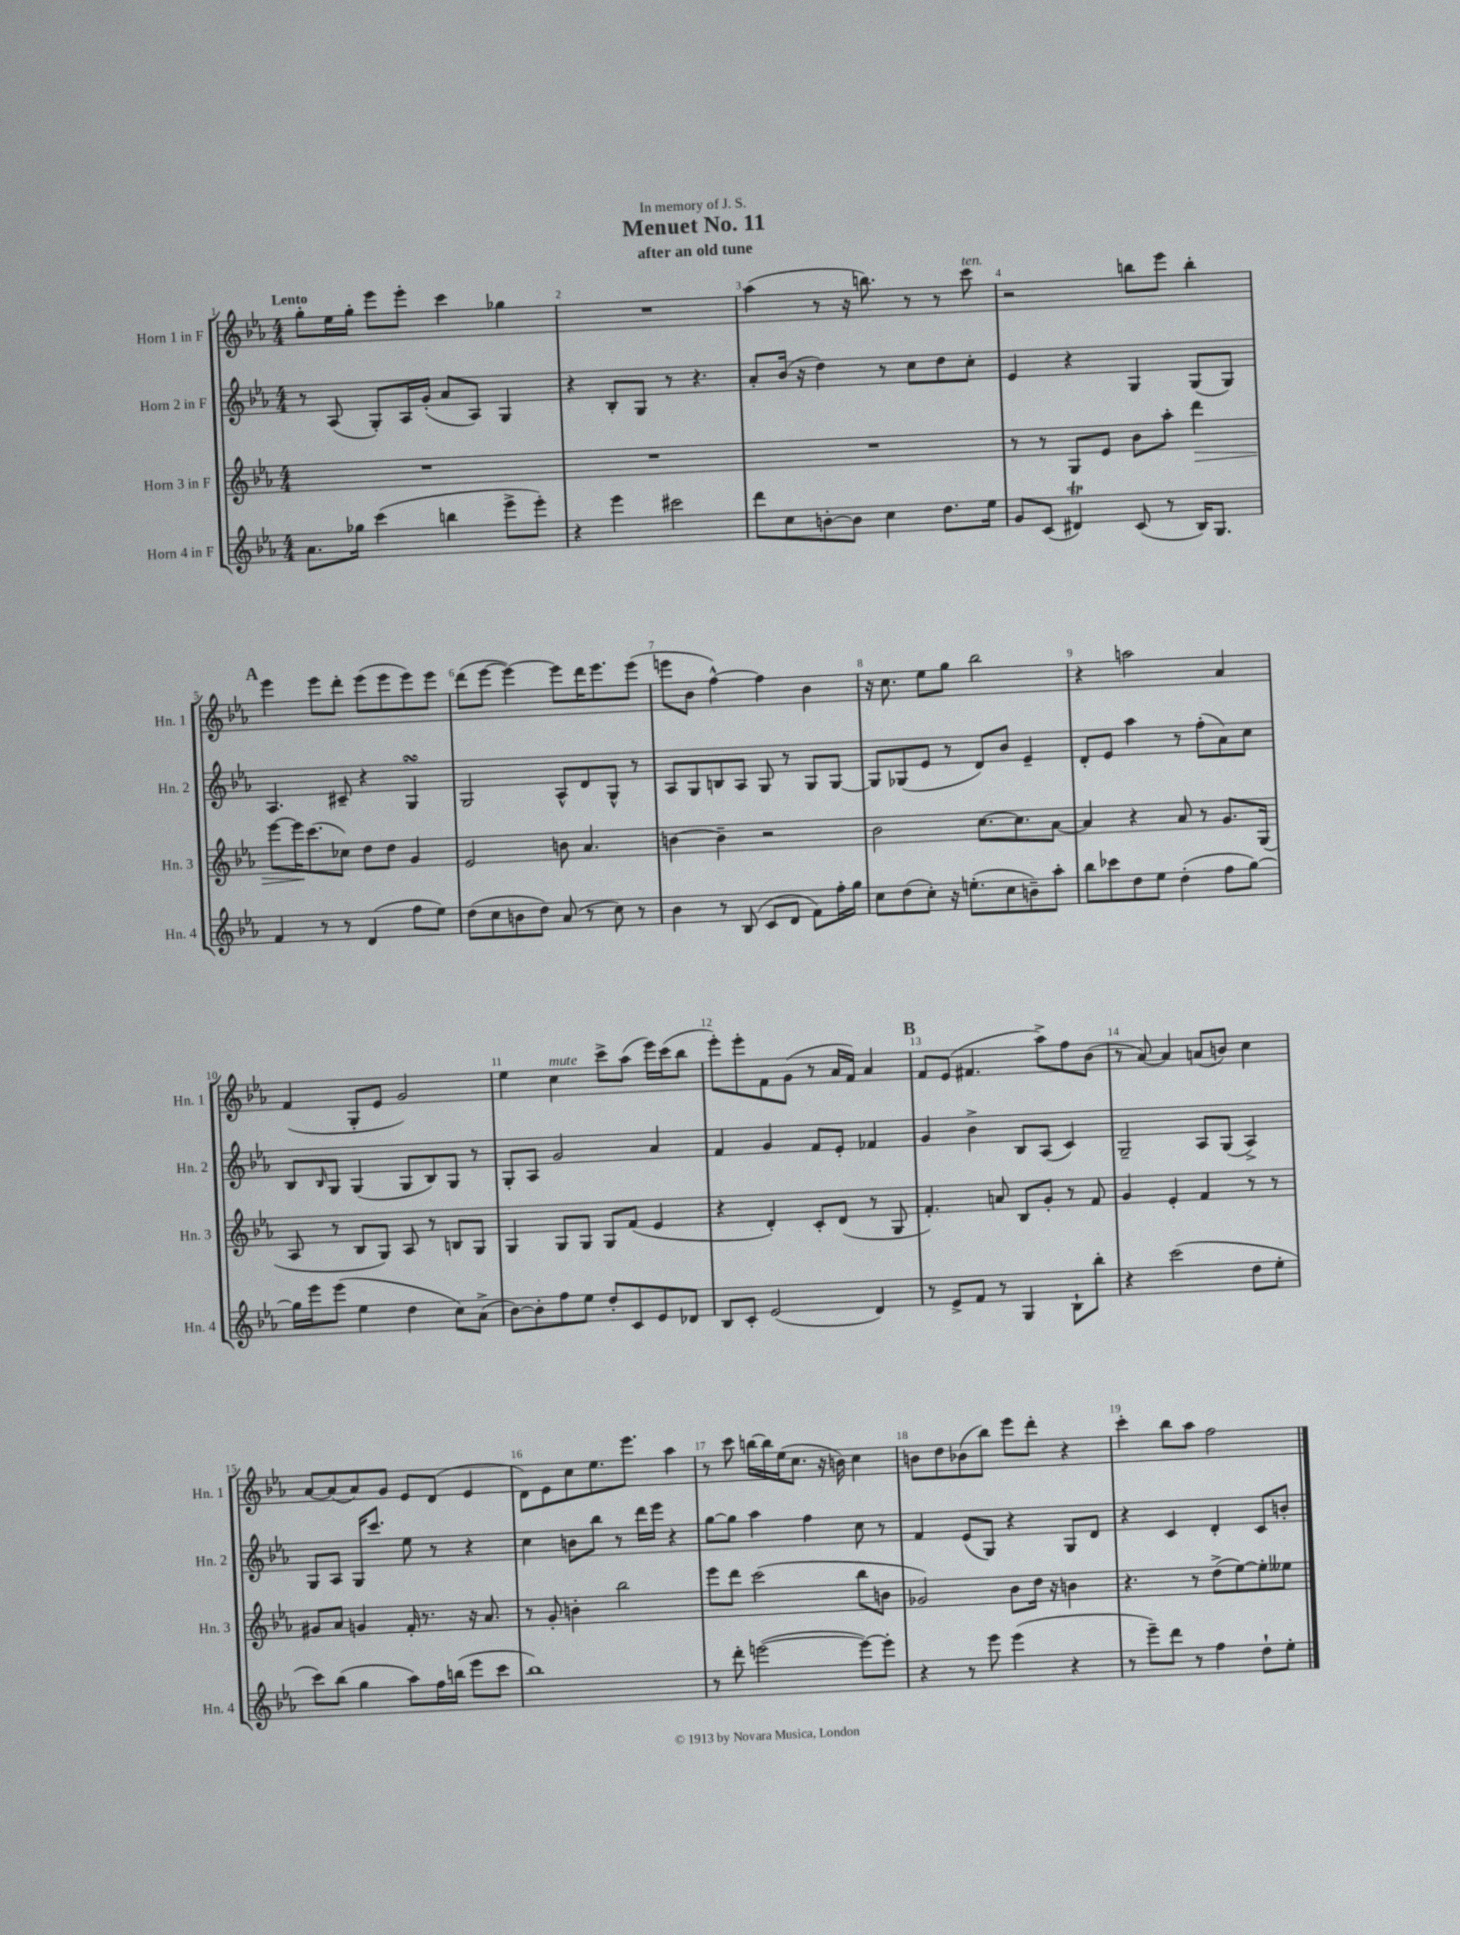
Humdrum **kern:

**kern	**kern	**dynam	**kern	**kern
*part4	*part3	*part3	*part2	*part1
*staff4	*staff3	*staff3	*staff2	*staff1
*I"Horn 4 in F	*I"Horn 3 in F	*	*I"Horn 2 in F	*I"Horn 1 in F
*I'Hn. 4	*I'Hn. 3	*	*I'Hn. 2	*I'Hn. 1
*clefG2	*clefG2	*	*clefG2	*clefG2
*k[b-e-a-]	*k[b-e-a-]	*	*k[b-e-a-]	*k[b-e-a-]
*M4/4	*M4/4	*	*M4/4	*M4/4
=1	=1	=1	=1	=1
!	!	!	!	!LO:TX:a:B:t=Lento
8.a-\L	1r	.	8r	8gg'\L
.	.	.	(8A-/	16ee-\L
16gg-X\Jk	.	.	.	16gg'\JJ
(4ccc\	.	.	8G'/L)	8eee-\L
.	.	.	16A-/L	8eee-'\J
.	.	.	(16g'/JJ	.
4bbn\	.	.	8a-/L	4ccc\
.	.	.	8A-/J)	.
8eee-^\L	.	.	4G/	4gg-X\
8eee-'\J)	.	.	.	.
=2	=2	=2	=2	=2
4r	1r	.	4r	1r
4eee-\	.	.	8B-'/L	.
.	.	.	8G/J	.
2ccc#X\	.	.	8r	.
.	.	.	4.r	.
=3	=3	=3	=3	=3
8ddd\L	1r	.	8a-'/L	(4aa-\
8cc\	.	.	(16b-/Jk	.
.	.	.	16r	.
[8bn'\	.	.	4dd\)	8r
8b\J]	.	.	.	16r
.	.	.	.	8.bbn\)
4cc\	.	.	8r	.
.	.	.	8cc\L	8r
8.dd\L	.	.	8dd\	8r
!	!	!	!	!LO:TX:a:i:t=ten.
.	.	.	8cc'\J	8ccc\
16ee-\Jk	.	.	.	.
=4	=4	=4	=4	=4
8g/L	8r	.	4e-/	2r
(8c/J	8r	.	.	.
4d#Xt/)	8G/L	.	4r	.
.	8e-/J	.	.	.
(8c/	8b-\L	.	4G/	8bbn\L
8r	8aa-'\J	.	.	8eee-\J
!	!	!LO:HP:b	!	!
16B-/KL)	4ddd\	>	(8G/L	4bb'\
8.G/J	.	.	.	.
.	.	.	8G/J)	.
!!LO:LB:g=z
!!LO:REH:place=s1:t=A
=5	=5	=5	=5	=5
4f/	[8eee-\L	.	4.A-/	4eee-\
.	16eee-\K]	.	.	.
.	(8.ccc\	]	.	.
8r	.	.	.	8eee-\L
8r	8cc-X\J)	.	8c#X~/	8ddd'\J
(4d/	8dd\L	.	4r	(8eee-\L
.	8dd\J	.	.	8eee-\
8ff\L	4g/	.	4GsSsS/	8eee-\)
8ee-\J)	.	.	.	8eee-\J
=6	=6	=6	=6	=6
(8dd\L	2e-/	.	2G/	(8ddd\L
8cc\	.	.	.	[8eee-\J
8bn\	.	.	.	4eee-\_)
8dd\J)	.	.	.	.
(8a-/	8bn\	.	8A-^^/L	8eee-\L]
8r	4.a-/	.	8d/	16ddd\K
.	.	.	.	8.eee-\
8cc\)	.	.	8G^^/J	.
8r	.	.	8r	(8eee-\J
=7	=7	=7	=7	=7
4b-\	[4bn\	.	8A-/L	8eeen\L
.	.	.	8G/	8b-\J
8r	4b~\]	.	8Bn/	[4ff^^\)
(8B-/	.	.	8A-/J	.
8c/L	2r	.	8G/	4ff\]
8d/J	.	.	8r	.
8f\L)	.	.	8G/L	4b-\
16ff'\L	.	.	[8G/J	.
16gg\JJ	.	.	.	.
=8	=8	=8	=8	=8
8cc\L	2b-\	.	8G/L]	16r
.	.	.	.	8.cc\
(8dd\	.	.	(8G-X/	.
8cc'\J)	.	.	8e-/J	8ee-\L
16r	.	.	8r	8gg\J
(8.een'\L	.	.	.	.
.	[8.cc\L	.	8d/L)	2bb-\
8cc\	.	.	8b-/J	.
.	8.cc\]	.	.	.
8bn~\)	.	.	4e-~/	.
8aa-'\J	[8a-\J	.	.	.
=9	=9	=9	=9	=9
8bb-\L	4a-/]	.	8d'/L	4r
8ccc-X\	.	.	8e-/J	.
8dd\	4r	.	4aa-\	2aan\
8ee-\J	.	.	.	.
(4dd'\	8a-/	.	8r	.
.	8r	.	(8ff'\L	.
8ff\L	8.g/L	.	8a-\)	4a-/
[8gg\J)	.	.	8cc\J	.
.	(16G/Jk	.	.	.
!!LO:LB:g=z
=10	=10	=10	=10	=10
16gg\LL]	8A-/	.	8B-/L	(4f/
16eee-\J	.	.	.	.
.	.	.	16qqB-/	.
(8eee-\J	8r	.	8G/J	.
4ee-\	8B-/L	.	(4G/	8G'/L
.	8G/J)	.	.	8e-/J
4dd\	8A-/	.	8G/L	2g/)
.	8r	.	8B-/)	.
8cc\L)	8Bn/L	.	8G/J	.
(8a-^\J	8G/J	.	8r	.
=11	=11	=11	=11	=11
[8b-\L)	4G/	.	8G'/L	4ee-\
8b-'\]	.	.	8A-/J	.
!	!	!	!	!LO:TX:a:i:t=mute
8ff\	8G/L	.	2g/	4cc\
8ee-\J	8G/J	.	.	.
8dd'/L	8G/L	.	.	8ccc^\L
8c/	(8f/J	.	.	(8aa-\J
8e-/	4e-/	.	4a-/	16eee-\LL)
.	.	.	.	(16ccc\J
8d-X/J	.	.	.	8bb-\J
=12	=12	=12	=12	=12
8B-/L	4r	.	4f/	8eee-'\L)
8c'/J	.	.	.	8eee-'\
(2e-/	4d'/)	.	4g/	8f\
.	.	.	.	(8g\J
.	8c'/L	.	8f/L	8r
.	(8d/J	.	8e-'/J	16a-/LL
.	.	.	.	16f/JJ)
4d/)	8r	.	4f-X/	4a-/
.	8G/	.	.	.
!!LO:REH:place=s1:t=B
=13	=13	=13	=13	=13
8r	4.f'/)	.	4g/	8f/L
8e-^/L	.	.	.	(8e-/J
8f/J	.	.	4b-^\	4.f#X/
8r	8an/	.	.	.
4G/	8B-/L	.	8B-/L	.
.	8g'/J	.	(8A-/J	8aa-^\L)
8B-`\L	8r	.	4c/)	8ff\
8bb-'\J	8f/	.	.	(8b-\J
=14	=14	=14	=14	=14
4r	4g/	.	2G~/	8r
.	.	.	.	[8a-/)
(2ccc\	4e-'/	.	.	4a-/]
.	4f/	.	8A-/L	(8an/L
.	.	.	(8G/J	8bn/J)
8dd\L	8r	.	4A-^/)	4cc\
8ee-'\J	8r	.	.	.
!!LO:LB:g=z
=15	=15	=15	=15	=15
8ccc\L)	8g#X/L	.	8G/L	[8a-/L
(8bb-\J	8a-/J	.	8A-/J	(8a-/]
4gg\	4gn/	.	16G/KL	8a-/)
.	.	.	8.ccc/J	.
.	.	.	.	8g/J
8aa-\L)	16f'/	.	8ee-\	8e-/L
.	8.r	.	.	.
16ff\L	.	.	8r	(8d/J
(16bbn\JJ	.	.	.	.
8eee-\L	16r	.	4r	4e-/
.	8.a-/	.	.	.
8ccc\J	.	.	.	.
=16	=16	=16	=16	=16
1bb-)	8r	.	4cc\	8d\L)
.	8g'/	.	.	8e-\
.	4bn'\	.	8bn\L	8cc\
.	.	.	8bb-\J	8.ee-\
.	2bb-\	.	8r	.
.	.	.	.	8.eee-\J
.	.	.	16ddd\LL	.
.	.	.	16eee-\JJ	.
.	.	.	4r	4aa-\
=17	=17	=17	=17	=17
8r	8eee-\L	.	[8gg\L	8r
8ddd'\	8ddd\J	.	8gg\J]	8ccc\
([2eeen\	(2ccc\	.	4aa-\	[16bbn\LL
.	.	.	.	16bb\]
.	.	.	.	(16ee-\J
.	.	.	.	8.cc\J
.	.	.	4ff\	.
.	.	.	.	16r
.	.	.	.	16bn\)
8eee\L_)	8bb-\L	.	8cc\	4cc\
8eee'\J]	8bn\J	.	8r	.
=18	=18	=18	=18	=18
4r	2g-X/)	.	4f/	8bn\L
.	.	.	.	8dd\
8r	.	.	(8e-/L	(8b-X\
8eee-\	.	.	8G/J)	8bb-\J)
(4eee-\	8b-\L	.	4r	8eee-\L
.	16dd\Jk	.	.	8ddd'\J
.	16r	.	.	.
4r	4bn\	.	8G/L	4r
.	.	.	8d/J	.
=19	=19	=19	=19	=19
8r	4.r	.	4r	4ccc'\
8eee-~\L)	.	.	.	.
8ddd\J	.	.	4c/	8bb-\L
8r	8r	.	.	8aa-\J
4ff\	(8dd^\L	.	4d'/	2ff\
.	[8ee-\)	.	.	.
8dd`\L	8ee-'\]	.	8c/L	.
8ee-'\J	8ee--X\J	.	8bn'/J	.
==	==	==	==	==
*-	*-	*-	*-	*-
